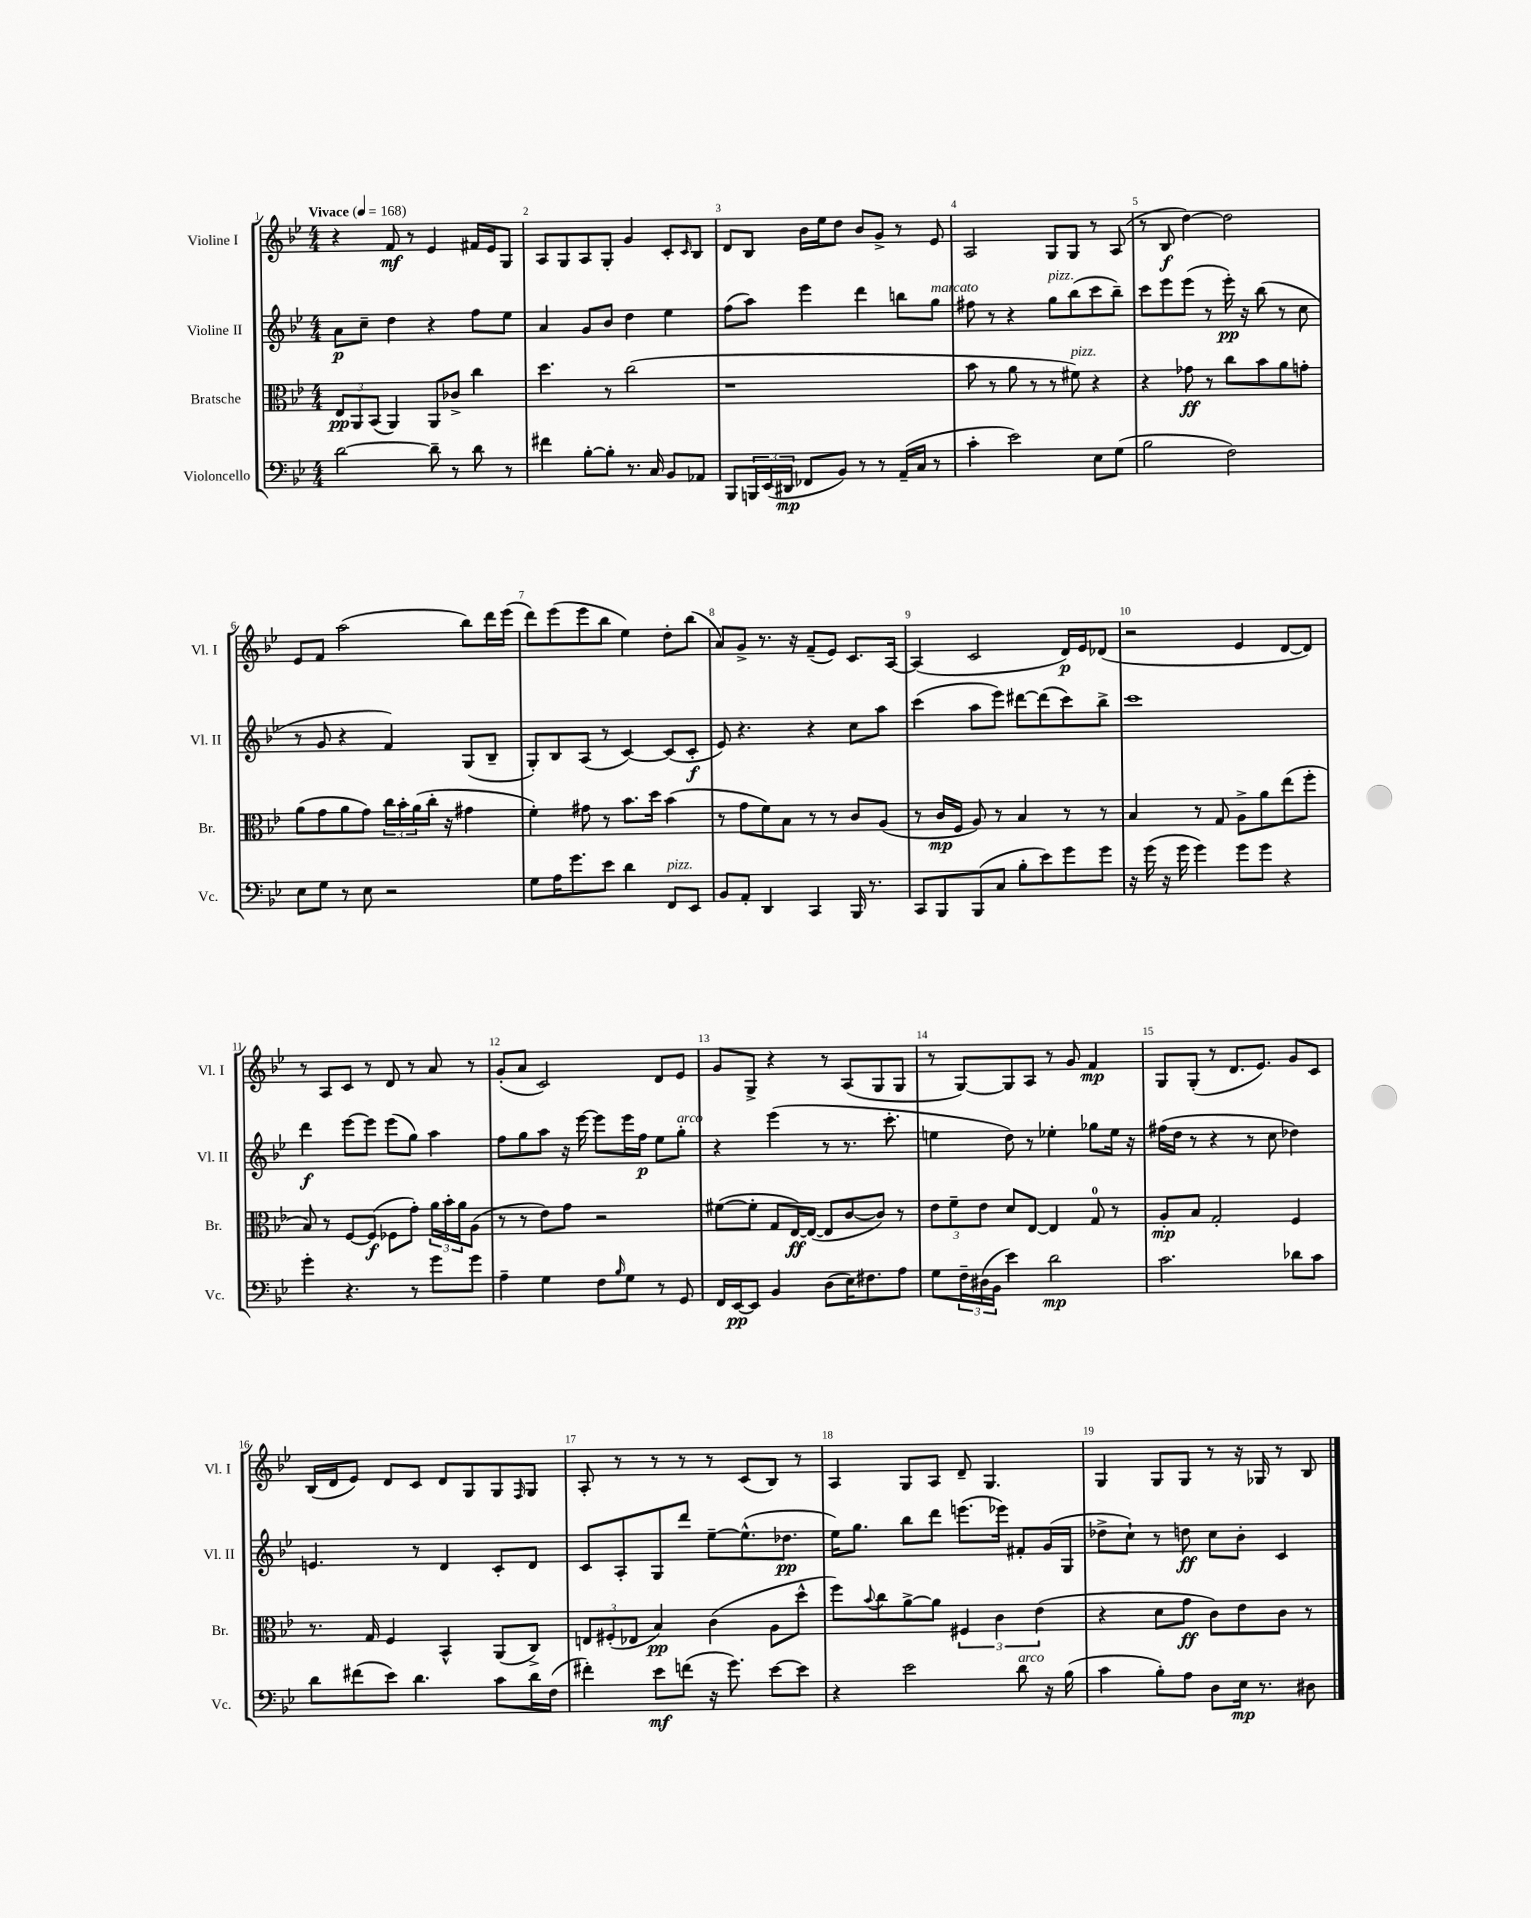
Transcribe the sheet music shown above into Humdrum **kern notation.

**kern	**dynam	**kern	**dynam	**kern	**dynam	**kern	**dynam
*part4	*part4	*part3	*part3	*part2	*part2	*part1	*part1
*staff4	*staff4	*staff3	*staff3	*staff2	*staff2	*staff1	*staff1
*I"Violoncello	*	*I"Bratsche	*	*I"Violine II	*	*I"Violine I	*
*I'Vc.	*	*I'Br.	*	*I'Vl. II	*	*I'Vl. I	*
*clefF4	*	*clefC3	*	*clefG2	*	*clefG2	*
*k[b-e-]	*	*k[b-e-]	*	*k[b-e-]	*	*k[b-e-]	*
*M4/4	*	*M4/4	*	*M4/4	*	*M4/4	*
*MM168	*	*MM168	*	*MM168	*	*MM168	*
=1	=1	=1	=1	=1	=1	=1	=1
!	!	!	!	!	!	!LO:TX:a:B:t=Vivace	!
[2d\	.	12E-/L	pp	8a\L	p	4r	.
.	.	12AA/	.	.	.	.	.
.	.	.	.	8cc~\J	.	.	.
.	.	(12BB-/J	.	.	.	.	.
.	.	4AA/)	.	4dd\	.	8f/	mf
.	.	.	.	.	.	8r	.
8d~\]	.	8AA/L	.	4r	.	4e-/	.
8r	.	8c-X^/J	.	.	.	.	.
8d\	.	4cc\	.	8ff\L	.	16f#X/LL	.
.	.	.	.	.	.	16e-/J	.
8r	.	.	.	8ee-\J	.	8G/J	.
=2	=2	=2	=2	=2	=2	=2	=2
4f#X\	.	4.dd\	.	4a/	.	8A/L	.
.	.	.	.	.	.	8G/	.
[8B-'\L	.	.	.	8g/L	.	8A/	.
8B-'\J]	.	8r	.	8b-/J	.	8G'/J	.
8.r	.	(2cc\	.	4dd\	.	4g/	.
16C/	.	.	.	.	.	.	.
8BB-/L	.	.	.	4ee-\	.	8c'/L	.
.	.	.	.	.	.	16qqc/	.
8AA-X/J	.	.	.	.	.	8B-/J	.
=3	=3	=3	=3	=3	=3	=3	=3
8BBB-/L	.	1r	.	(8ff\L	.	8d/L	.
24BBBn/L	.	.	.	8aa\J)	.	8B-/J	.
(24EE-/	.	.	.	.	.	.	.
24DD#X/JJ	mp	.	.	.	.	.	.
8FF-X/L	.	.	.	4eee-\	.	16b-\LL	.
.	.	.	.	.	.	16ee-\J	.
8BB-/J)	.	.	.	.	.	8dd\J	.
8r	.	.	.	4ddd\	.	8b-/L	.
8r	.	.	.	.	.	8g^/J	.
(16AA~/LL	.	.	.	8bbn\L	.	8r	.
16C/JJ	.	.	.	.	.	.	.
!	!	!	!	!LO:TX:a:i:t=marcato	!	!	!
8r	.	.	.	8gg\J	.	8e-/	.
=4	=4	=4	=4	=4	=4	=4	=4
4c'\	.	8b-\	.	8ff#X\	.	2A/	.
.	.	8r	.	8r	.	.	.
2e-\)	.	8a\	.	4r	.	.	.
.	.	8r	.	.	.	.	.
!	!	!	!	!LO:TX:a:i:t=pizz.	!	!	!
.	.	8r	.	8gg\L	.	8G/L	.
!	!	!LO:TX:a:i:t=pizz.	!	!	!	!	!
.	.	8f#X\)	.	(8bb-\	.	8G/J	.
8E-\L	.	4r	.	8ccc\	.	8r	.
(8G\J	.	.	.	8bb-~\J)	.	(8A/	.
=5	=5	=5	=5	=5	=5	=5	=5
2B-\	.	4r	.	8ccc\L	.	8r	.
.	.	.	.	8eee-\	.	8B-/	f
.	.	8g-X\	ff	(8eee-\J	.	[4dd\)	.
.	.	8r	.	8r	.	.	.
2F\)	.	8cc\L	.	16eee-'\)	pp	2dd\]	.
.	.	.	.	16r	.	.	.
.	.	8b-\	.	(8bb-\	.	.	.
.	.	8a\	.	8r	.	.	.
.	.	8gn'\J	.	8cc\	.	.	.
!!LO:LB:g=z
=6	=6	=6	=6	=6	=6	=6	=6
8E-\L	.	(8a\L	.	8r	.	8e-/L	.
8G\J	.	8g\	.	8g/	.	8f/J	.
8r	.	8a\	.	4r	.	(2aa\	.
8E-\	.	8g\J)	.	.	.	.	.
2r	.	24cc\LL	.	4f/)	.	.	.
.	.	24b-'\	.	.	.	.	.
.	.	(24a\	.	.	.	.	.
.	.	16cc'\JJ	.	.	.	.	.
.	.	16r	.	.	.	.	.
.	.	4g#X\	.	(8G/L	.	8bb-\L)	.
.	.	.	.	8B-~/J	.	16ddd\L	.
.	.	.	.	.	.	(16eee-\JJ	.
=7	=7	=7	=7	=7	=7	=7	=7
8G\L	.	4f'\)	.	8G'/L)	.	8ddd\L)	.
16A\K	.	.	.	8B-/	.	(8eee-\	.
8.g\	.	.	.	.	.	.	.
.	.	8g#X\	.	(8A/J	.	8eee-\	.
8e-\J	.	8r	.	8r	.	8bb-\J	.
4d\	.	8.b-\L	.	[4c/)	.	4ee-\)	.
.	.	16dd\Jk	.	.	.	.	.
!LO:TX:a:i:t=pizz.	!	!	!	!	!	!	!
8FF/L	.	(4b-\	.	(8c/L]	.	8dd'\L	.
8EE-/J	.	.	.	8c'/J	f	(8bb-\J	.
=8	=8	=8	=8	=8	=8	=8	=8
8BB-/L	.	8r	.	8e-/)	.	8a/L)	.
8AA'/J	.	8g\L	.	4.r	.	8g^/J	.
4DD/	.	8f\)	.	.	.	8.r	.
.	.	8B-\J	.	.	.	.	.
.	.	.	.	.	.	16r	.
4CC/	.	8r	.	4r	.	(8f~/L	.
.	.	8r	.	.	.	8e-/J)	.
16BBB-/	.	8c/L	.	8cc\L	.	8.c/L	.
8.r	.	.	.	.	.	.	.
.	.	(8A/J	.	8aa\J	.	.	.
.	.	.	.	.	.	[16A/Jk	.
=9	=9	=9	=9	=9	=9	=9	=9
8CC/L	.	8r	.	(4ccc\	.	(4A/]	.
8BBB-/	.	16c/LL	mp	.	.	.	.
.	.	16F/JJ	.	.	.	.	.
(8BBB-/	.	8A/)	.	8aa\L	.	2c/	.
8C/J	.	8r	.	8eee-\J)	.	.	.
8B-'\L	.	4B-/	.	[8ddd#X\L	.	.	.
8e-\)	.	.	.	(8ddd#\]	.	.	.
8g\	.	8r	.	8ccc\)	.	16d/LL)	p
.	.	.	.	.	.	16e-/J	.
8g\J	.	8r	.	8bb-^\J	.	(8d-X/J	.
=10	=10	=10	=10	=10	=10	=10	=10
16r	.	4B-/	.	1ccc	.	2r	.
(16g\	.	.	.	.	.	.	.
16r	.	.	.	.	.	.	.
16g\	.	.	.	.	.	.	.
4g\)	.	8r	.	.	.	.	.
.	.	8G/	.	.	.	.	.
8g\L	.	8A^\L	.	.	.	4e-/	.
8g\J	.	8a\	.	.	.	.	.
4r	.	(8ee-\	.	.	.	[8d/L	.
.	.	8ff'\J	.	.	.	8d/J])	.
!!LO:LB:g=z
=11	=11	=11	=11	=11	=11	=11	=11
4g'\	.	8B-/)	.	4ddd\	f	8r	.
.	.	8r	.	.	.	8A/L	.
4.r	.	[8F/L	.	[8eee-\L	.	8c/J	.
.	.	(8F/J]	f	8eee-\J]	.	8r	.
.	.	8F-X\L	.	(8eee-\L	.	8d/	.
8r	.	8g'\J)	.	8gg\J)	.	8r	.
8g\L	.	24a\LL	.	4aa\	.	8a/	.
.	.	24b-'\	.	.	.	.	.
.	.	24a\J	.	.	.	.	.
8g\J	.	(8A\J	.	.	.	8r	.
=12	=12	=12	=12	=12	=12	=12	=12
4A~\	.	8r	.	8ff\L	.	(8g'/L	.
.	.	8r	.	8gg\	.	8a/J	.
4G\	.	8e-\L)	.	8aa\J	.	2c/)	.
.	.	8g\J	.	16r	.	.	.
.	.	.	.	[16eee-\	.	.	.
8F\L	.	2r	.	8eee-\L]	.	.	.
16qqB-/	.	.	.	.	.	.	.
8G\J	.	.	.	16eee-\L	.	.	.
.	.	.	.	16ff\JJ	p	.	.
8r	.	.	.	8ee-\L	.	8d/L	.
!	!	!	!	!LO:TX:a:i:t=arco	!	!	!
8GG/	.	.	.	8gg'\J	.	8e-/J	.
=13	=13	=13	=13	=13	=13	=13	=13
16FF/LL	.	([8f#X\L	.	4r	.	8g/L	.
[16EE-/J	pp	.	.	.	.	.	.
8EE-/J]	.	8f#'\J]	.	.	.	8G^/J	.
4BB-/	.	8G/L	.	(4eee-\	.	4r	.
.	.	[16E-/L)	ff	.	.	.	.
.	.	(16E-/JJ_	.	.	.	.	.
(8D\L	.	8E-/L]	.	8r	.	8r	.
16E-\K)	.	[8c/	.	8.r	.	(8A/L	.
8.F#X\	.	.	.	.	.	.	.
.	.	8c/J])	.	.	.	8G/	.
.	.	.	.	8.ccc'\	.	.	.
8A\J	.	8r	.	.	.	8G/J	.
=14	=14	=14	=14	=14	=14	=14	=14
8G\L	.	12e-\L	.	4een\	.	8r	.
.	.	12f~\	.	.	.	.	.
24F~\L	.	.	.	.	.	[8G/L)	.
(24D#X\	.	12e-\J	.	.	.	.	.
24BB-\JJ	.	.	.	.	.	.	.
4e-\)	.	8d/L	.	8dd\)	.	8G/]	.
.	.	[8E-/J	.	8r	.	8A/J	.
2d\	mp	4E-/]	.	4ee-X'\	.	8r	.
.	.	.	.	.	.	8g/	.
.	.	8G/	.	8gg-X\L	.	4f/	mp
.	.	8r	.	16ee-\Jk	.	.	.
.	.	.	.	16r	.	.	.
=15	=15	=15	=15	=15	=15	=15	=15
2.c\	.	8A'/L	mp	(16ff#X\LL	.	8G/L	.
.	.	.	.	16dd\JJ	.	.	.
.	.	8B-/J	.	8r	.	(8G'/J	.
.	.	2G'/	.	4r	.	8r	.
.	.	.	.	.	.	8.d/L	.
.	.	.	.	8r	.	.	.
.	.	.	.	.	.	8.e-/J)	.
.	.	.	.	8cc\	.	.	.
8d-X\L	.	4F/	.	4dd-X\)	.	8g/L	.
8c\J	.	.	.	.	.	8c/J	.
!!LO:LB:g=z
=16	=16	=16	=16	=16	=16	=16	=16
8d\L	.	8.r	.	4.en/	.	(16B-/LL	.
.	.	.	.	.	.	16d/J	.
(8f#X\	.	.	.	.	.	8e-/J)	.
.	.	16G/	.	.	.	.	.
8e-\J)	.	4F/	.	.	.	8d/L	.
4.d\	.	.	.	8r	.	8c/J	.
.	.	4BB-^^/	.	4d/	.	8d/L	.
.	.	.	.	.	.	8G/	.
8c\L	.	(8AA/L	.	8c'/L	.	8G/	.
.	.	.	.	.	.	16qqF/	.
16d\L	.	8C^/J)	.	8d/J	.	8G/J	.
(16F\JJ	.	.	.	.	.	.	.
=17	=17	=17	=17	=17	=17	=17	=17
4f#X'\)	.	12En/L	.	8c/L	.	8A'/	.
.	.	(12F#X'/	.	.	.	.	.
.	.	.	.	8A'/	.	8r	.
.	.	12E-X/J	.	.	.	.	.
8e-\L	mf	4B-/)	pp	8G/	.	8r	.
(8fn\J	.	.	.	8ddd/J	.	8r	.
16r	.	(4c\	.	[8ee-~\L	.	8r	.
8.g\)	.	.	.	.	.	.	.
.	.	.	.	(8.ee-^^\]	.	(8c/L	.
[8e-\L	.	8A\L	.	.	.	8B-/J)	.
.	.	.	.	8.dd-X\J	pp	.	.
8e-\J]	.	8dd^^\J	.	.	.	8r	.
=18	=18	=18	=18	=18	=18	=18	=18
4r	.	8ff\L)	.	16ee-\KL)	.	4A/	.
.	.	.	.	8.gg\J	.	.	.
.	.	8qqb-/	.	.	.	.	.
.	.	8cc\	.	.	.	.	.
2e-\	.	[8a^\	.	8bb-\L	.	8G/L	.
.	.	8a\J]	.	8ddd\J	.	8A/J	.
.	.	6F#X/	.	(8.eeen\L	.	8d~/	.
.	.	.	.	.	.	4.G/	.
.	.	6c\	.	.	.	.	.
.	.	.	.	16eee-X\Jk)	.	.	.
!LO:TX:a:i:t=arco	!	!	!	!	!	!	!
8d\	.	.	.	8f#X'/L	.	.	.
.	.	(6e-\	.	.	.	.	.
16r	.	.	.	(16g/L	.	.	.
(16B-\	.	.	.	16G/JJ	.	.	.
=19	=19	=19	=19	=19	=19	=19	=19
4c\	.	4r	.	8dd-X^\L	.	4G/	.
.	.	.	.	8cc`\J)	.	.	.
8B-'\L)	.	8d\L	.	8r	.	8G/L	.
8A\J	.	8g\J	ff	8ddn\	ff	8G/J	.
8D\L	.	8c\L)	.	8cc\L	.	8r	.
16E-\Jk	mp	8e-\	.	8b-'\J	.	16r	.
8.r	.	.	.	.	.	16G-X/	.
.	.	8c\J	.	4c/	.	8r	.
8D#X\	.	8r	.	.	.	8B-/	.
==	==	==	==	==	==	==	==
*-	*-	*-	*-	*-	*-	*-	*-
